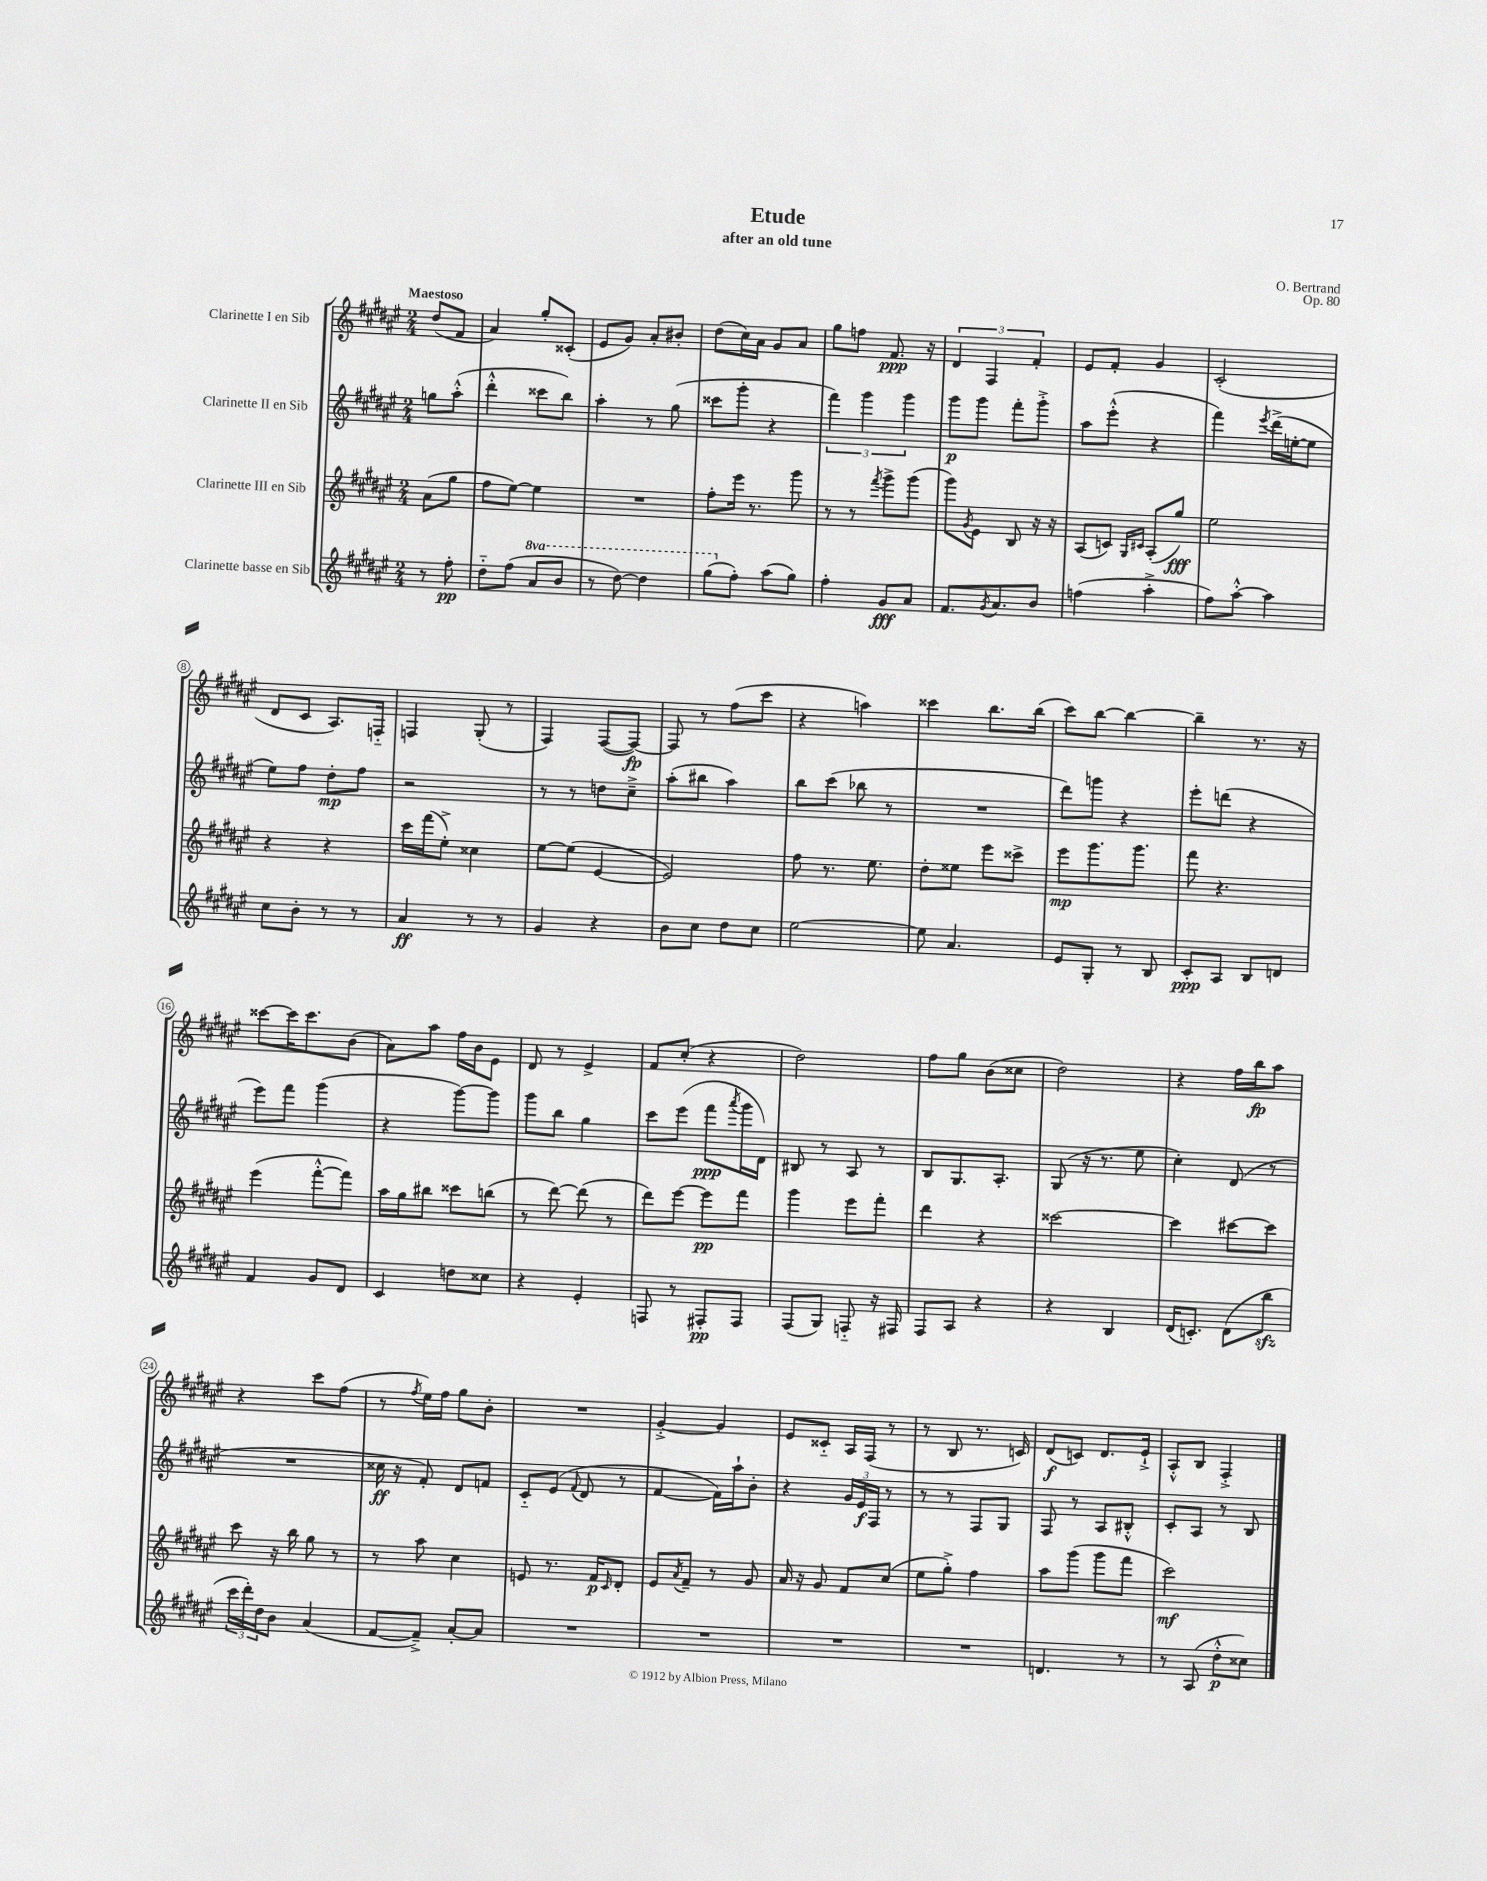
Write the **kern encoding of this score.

**kern	**dynam	**kern	**dynam	**kern	**dynam	**kern	**dynam
*part4	*part4	*part3	*part3	*part2	*part2	*part1	*part1
*staff4	*staff4	*staff3	*staff3	*staff2	*staff2	*staff1	*staff1
*I"Clarinette basse en Sib	*	*I"Clarinette III en Sib	*	*I"Clarinette II en Sib	*	*I"Clarinette I en Sib	*
*clefG2	*	*clefG2	*	*clefG2	*	*clefG2	*
*k[f#c#g#d#a#e#]	*	*k[f#c#g#d#a#e#]	*	*k[f#c#g#d#a#e#]	*	*k[f#c#g#d#a#e#]	*
*M2/4	*	*M2/4	*	*M2/4	*	*M2/4	*
=	=	=	=	=	=	=	=
!	!	!	!	!	!	!LO:TX:a:B:t=Maestoso	!
8r	.	(8a#\L	.	8ggn\L	.	(8dd#/L	.
8ff#'\	pp	8gg#\J	.	(8aa#'^^\J	.	8f#/J	.
=1	=1	=1	=1	=1	=1	=1	=1
8dd#\L	.	8ff#\L	.	4ddd#'^^\	.	4a#/)	.
(8ff#\J	.	[8ee#\J)	.	.	.	.	.
*8va	*	*	*	*	*	*	*
8aa#/L	.	4ee#\]	.	8ccc##X\L	.	8gg#'/L	.
8bb/J	.	.	.	8bb\J)	.	(8c##X'/J	.
=2	=2	=2	=2	=2	=2	=2	=2
8r	.	2r	.	4aa#'\	.	8e#/L	.
[8ddd#\)	.	.	.	.	.	8g#/J)	.
4ddd#\]	.	.	.	8r	.	8a#'/L	.
.	.	.	.	(8gg#\	.	8b#X'/J	.
=3	=3	=3	=3	=3	=3	=3	=3
(8ggg#\L	.	8ff#'\L	.	8ccc##X\L	.	(8dd#\L	.
*X8va	*	*	*	*	*	*	*
8ff#'\J)	.	16eee#\Jk	.	8ggg#'\J	.	16cc#\L)	.
.	.	8.r	.	.	.	16a#\JJ	.
(8aa#\L	.	.	.	4r	.	8g#/L	.
8gg#\J)	.	8ggg#\	.	.	.	8a#/J	.
=4	=4	=4	=4	=4	=4	=4	=4
4ff#'\	.	8r	.	6fff#\)	.	8gg#\L	.
.	.	8r	.	.	.	8ffn\J	.
.	.	.	.	6ggg#\	.	.	.
.	.	8qfff#/	.	.	.	.	.
8g#/L	fff	8ggg#^\L	.	.	.	8.f#/	ppp
.	.	.	.	6ggg#\	.	.	.
8a#/J	.	(8ggg#\J	.	.	.	.	.
.	.	.	.	.	.	16r	.
=5	=5	=5	=5	=5	=5	=5	=5
8.f#/L	.	8ggg#\L)	.	8ggg#\L	p	6d#/	.
.	.	8qg#/	.	.	.	.	.
.	.	8e#\J	.	8ggg#\J	.	.	.
.	.	.	.	.	.	6F#/	.
8qg#/	.	.	.	.	.	.	.
8.a#/	.	.	.	.	.	.	.
.	.	8B/	.	8fff#'\L	.	.	.
.	.	.	.	.	.	6f#'/	.
8b/J	.	16r	.	8ggg#'^\J	.	.	.
.	.	16r	.	.	.	.	.
=6	=6	=6	=6	=6	=6	=6	=6
(4ffn\	.	(8A#/L	.	8aa#\L	.	8e#/L	.
.	.	8cn/J)	.	(8eee#'^^\J	.	8f#'/J	.
.	.	16qqG#/LL	.	.	.	.	.
.	.	16qqc#X/JJ	.	.	.	.	.
4aa#'^\	.	(8A#'/L	.	4r	.	4g#/	.
.	.	8gg#/J)	fff	.	.	.	.
=7	=7	=7	=7	=7	=7	=7	=7
8ff#\L)	.	2ee#\	.	4fff#\)	.	(2c#'/	.
[8aa#'^^\J	.	.	.	.	.	.	.
.	.	.	.	8qeee#/	.	.	.
4aa#\]	.	.	.	(16ddd#^\LL	.	.	.
.	.	.	.	[16een'\J	.	.	.
.	.	.	.	8ee\J]	.	.	.
!!LO:LB:g=z
=8	=8	=8	=8	=8	=8	=8	=8
8cc#\L	.	4r	.	8ee#\L)	.	8d#/L	.
8b'\J	.	.	.	8ff#\J	.	8c#/J	.
8r	.	4r	.	8dd#'\L	mp	8.A#/L)	.
8r	.	.	.	8ff#\J	.	.	.
.	.	.	.	.	.	16Fn/Jk	.
=9	=9	=9	=9	=9	=9	=9	=9
4a#/	ff	16ccc#\LL	.	2r	.	4Fn/	.
.	.	(16fff#\J	.	.	.	.	.
.	.	8ee#'^\J)	.	.	.	.	.
8r	.	4cc##X\	.	.	.	(8G#'/	.
8r	.	.	.	.	.	8r	.
=10	=10	=10	=10	=10	=10	=10	=10
4g#/	.	[8ee#\L	.	8r	.	4F#/)	.
.	.	(8ee#\J]	.	8r	.	.	.
4r	.	[4e#/	.	8ddn\L	.	([8F#/L	.
.	.	.	.	8cc#~^\J	.	8F#/J_)	fp
=11	=11	=11	=11	=11	=11	=11	=11
8b\L	.	2e#/])	.	(8aa#'\L	.	8F#/]	.
8cc#\J	.	.	.	8bb#X\J	.	8r	.
8dd#\L	.	.	.	4aa#\)	.	(8ff#\L	.
8cc#\J	.	.	.	.	.	8ccc#\J	.
=12	=12	=12	=12	=12	=12	=12	=12
[2ee#\	.	8ff#\	.	8bb\L	.	4r	.
.	.	8.r	.	(8ccc#\J	.	.	.
.	.	.	.	8bb-X\	.	4aan\)	.
.	.	8.ee#\	.	.	.	.	.
.	.	.	.	8r	.	.	.
=13	=13	=13	=13	=13	=13	=13	=13
8ee#\]	.	8dd#'\L	.	2r	.	4ccc##X\	.
4.a#/	.	8ee##X\J	.	.	.	.	.
.	.	8eee#\L	.	.	.	8.bb\L	.
.	.	8ccc##X^\J	.	.	.	.	.
.	.	.	.	.	.	(16bb\Jk	.
=14	=14	=14	=14	=14	=14	=14	=14
8e#/L	.	8eee#\L	mp	8ddd#\L)	.	8ccc#\L)	.
8G#'/J	.	8.ggg#\	.	8gggn\J	.	[8bb\J	.
8r	.	.	.	4r	.	4bb\_	.
.	.	8.ggg#\J	.	.	.	.	.
8B/	.	.	.	.	.	.	.
=15	=15	=15	=15	=15	=15	=15	=15
8c#'/L	ppp	8fff#\	.	8eee#'\L	.	4bb~\]	.
8A#/J	.	4.r	.	(8dddn\J	.	.	.
8B/L	.	.	.	4r	.	8.r	.
8dn/J	.	.	.	.	.	.	.
.	.	.	.	.	.	16r	.
!!LO:LB:g=z
=16	=16	=16	=16	=16	=16	=16	=16
4f#/	.	(4eee#\	.	8eee#\L)	.	[8ccc##X\L	.
.	.	.	.	8fff#\J	.	16ccc##\K]	.
.	.	.	.	.	.	8.ccc##\	.
8g#/L	.	[8fff#'^^\L	.	(4ggg#\	.	.	.
8d#/J	.	8fff#\J])	.	.	.	(8b\J	.
=17	=17	=17	=17	=17	=17	=17	=17
4c#/	.	16aa#\LL	.	4r	.	8a#\L)	.
.	.	16gg#\J	.	.	.	.	.
.	.	8bb#X\J	.	.	.	8aa#\J	.
8ddn\L	.	8ccc##X\L	.	[8ggg#\L)	.	16ff#\LL	.
.	.	.	.	.	.	16b\J	.
8cc##X\J	.	(8bbn\J	.	8ggg#\J]	.	8e#\J	.
=18	=18	=18	=18	=18	=18	=18	=18
4r	.	8r	.	8ggg#\L	.	8d#/	.
.	.	[8ddd#\)	.	8bb\J	.	8r	.
4e#'/	.	(8ddd#\]	.	4gg#\	.	4e#^/	.
.	.	8r	.	.	.	.	.
=19	=19	=19	=19	=19	=19	=19	=19
8Fn/	.	8ddd#\L)	.	8ccc#\L	.	8f#/L	.
8r	.	[8eee#\J	.	(8eee#\J	.	(8cc#'/J	.
8F#X'/L	pp	8eee#\L]	pp	8fff#\L	ppp	4r	.
.	.	.	.	8qaaa#/	.	.	.
8F#/J	.	8fff#\J	.	16ggg#\L	.	.	.
.	.	.	.	16d#\JJ)	.	.	.
=20	=20	=20	=20	=20	=20	=20	=20
(8F#/L	.	4ggg#\	.	8B#X/	.	2dd#\)	.
8G#/J)	.	.	.	8r	.	.	.
8Fn/	.	8eee#\L	.	8A#/	.	.	.
16r	.	8fff#'\J	.	8r	.	.	.
16F#X/	.	.	.	.	.	.	.
=21	=21	=21	=21	=21	=21	=21	=21
8F#/L	.	4ddd#\	.	8B/L	.	8ff#\L	.
8A#/J	.	.	.	8.G#/	.	8gg#\J	.
4r	.	4r	.	.	.	(8b\L	.
.	.	.	.	8.A#'/J	.	.	.
.	.	.	.	.	.	8cc##X\J	.
=22	=22	=22	=22	=22	=22	=22	=22
4r	.	[2ccc##X\	.	(8G#/	.	2dd#\)	.
.	.	.	.	16r	.	.	.
.	.	.	.	8.r	.	.	.
4B/	.	.	.	.	.	.	.
.	.	.	.	8ee#\	.	.	.
=23	=23	=23	=23	=23	=23	=23	=23
(16d#/KL	.	4ccc##\]	.	4cc#'\)	.	4r	.
8.cn'/J)	.	.	.	.	.	.	.
(8d#\L	.	[8ccc#X\L	.	(8d#/	.	16ff#\LL	.
.	.	.	.	.	.	16bb\J	fp
8bbzz\J	.	8ccc#\J]	.	8r	.	8aa#\J	.
!!LO:LB:g=z
=24	=24	=24	=24	=24	=24	=24	=24
24ccc#\LL	.	8ccc#\	.	2r	.	4r	.
24ddd#'\)	.	.	.	.	.	.	.
24dd#\J	.	.	.	.	.	.	.
8b\J	.	16r	.	.	.	.	.
.	.	16bb\	.	.	.	.	.
(4a#/	.	8gg#\	.	.	.	8ccc#\L	.
.	.	8r	.	.	.	(8ff#\J	.
=25	=25	=25	=25	=25	=25	=25	=25
[8f#/L	.	8r	.	16cc##X\	ff	8r	.
.	.	.	.	16r	.	.	.
.	.	.	.	.	.	8qff#/	.
8f#~^/J])	.	8aa#\	.	8f#'/)	.	16ee#\LL)	.
.	.	.	.	.	.	16ff#\JJ	.
[8a#'/L	.	4cc#\	.	8d#/L	.	8gg#\L	.
8a#/J]	.	.	.	8fn/J	.	8b'\J	.
=26	=26	=26	=26	=26	=26	=26	=26
2r	.	8en/	.	8c#/L	.	2r	.
.	.	8.r	.	(8e#/J	.	.	.
.	.	.	.	8qqf#/	.	.	.
.	.	.	.	8d#/	.	.	.
.	.	16f#/KL	p	.	.	.	.
.	.	16qqc#/	.	.	.	.	.
.	.	8d#'/J	.	8r	.	.	.
=27	=27	=27	=27	=27	=27	=27	=27
2r	.	8e#/L	.	[4f#/	.	[4g#'^/	.
.	.	8qa#/	.	.	.	.	.
.	.	8f#~/J	.	.	.	.	.
.	.	8r	.	16f#\LL])	.	4g#/]	.
.	.	.	.	16aa#`\J	.	.	.
.	.	8g#/	.	8b'\J	.	.	.
=28	=28	=28	=28	=28	=28	=28	=28
2r	.	16a#/	.	4r	.	8e#/L	.
.	.	16r	.	.	.	.	.
.	.	8g#/	.	.	.	8c##X/J	.
.	.	8f#/L	.	24g#/LL	.	16A#/LL	.
.	.	.	.	24e#/	f	.	.
.	.	.	.	.	.	(16F#/JJ	.
.	.	.	.	24F#/JJ	.	.	.
.	.	(8cc#/J	.	8r	.	8r	.
=29	=29	=29	=29	=29	=29	=29	=29
2r	.	8ee#\L	.	8r	.	8r	.
.	.	8gg#'^\J)	.	8r	.	8B/	.
.	.	4ff#\	.	8F#/L	.	8.r	.
.	.	.	.	8G#/J	.	.	.
.	.	.	.	.	.	16cn/)	.
=30	=30	=30	=30	=30	=30	=30	=30
4.dn/	.	8aa#\L	.	8F#/	.	(8d#/L	f
.	.	(8ggg#\J	.	8r	.	8cn/J)	.
.	.	8ggg#\L	.	8A#/L	.	8.d#/L	.
8r	.	8fff#\J	.	8B#X'^^/J	.	.	.
.	.	.	.	.	.	16e#`^/Jk	.
=31	=31	=31	=31	=31	=31	=31	=31
8r	.	2ccc#\)	mf	8c#'/L	.	8A#'^^/L	.
(8A#/	.	.	.	8A#/J	.	8B/J	.
8dd#'^^\L	p	.	.	8r	.	4F#'^/	.
8cc##X\J)	.	.	.	8B/	.	.	.
==	==	==	==	==	==	==	==
*-	*-	*-	*-	*-	*-	*-	*-
